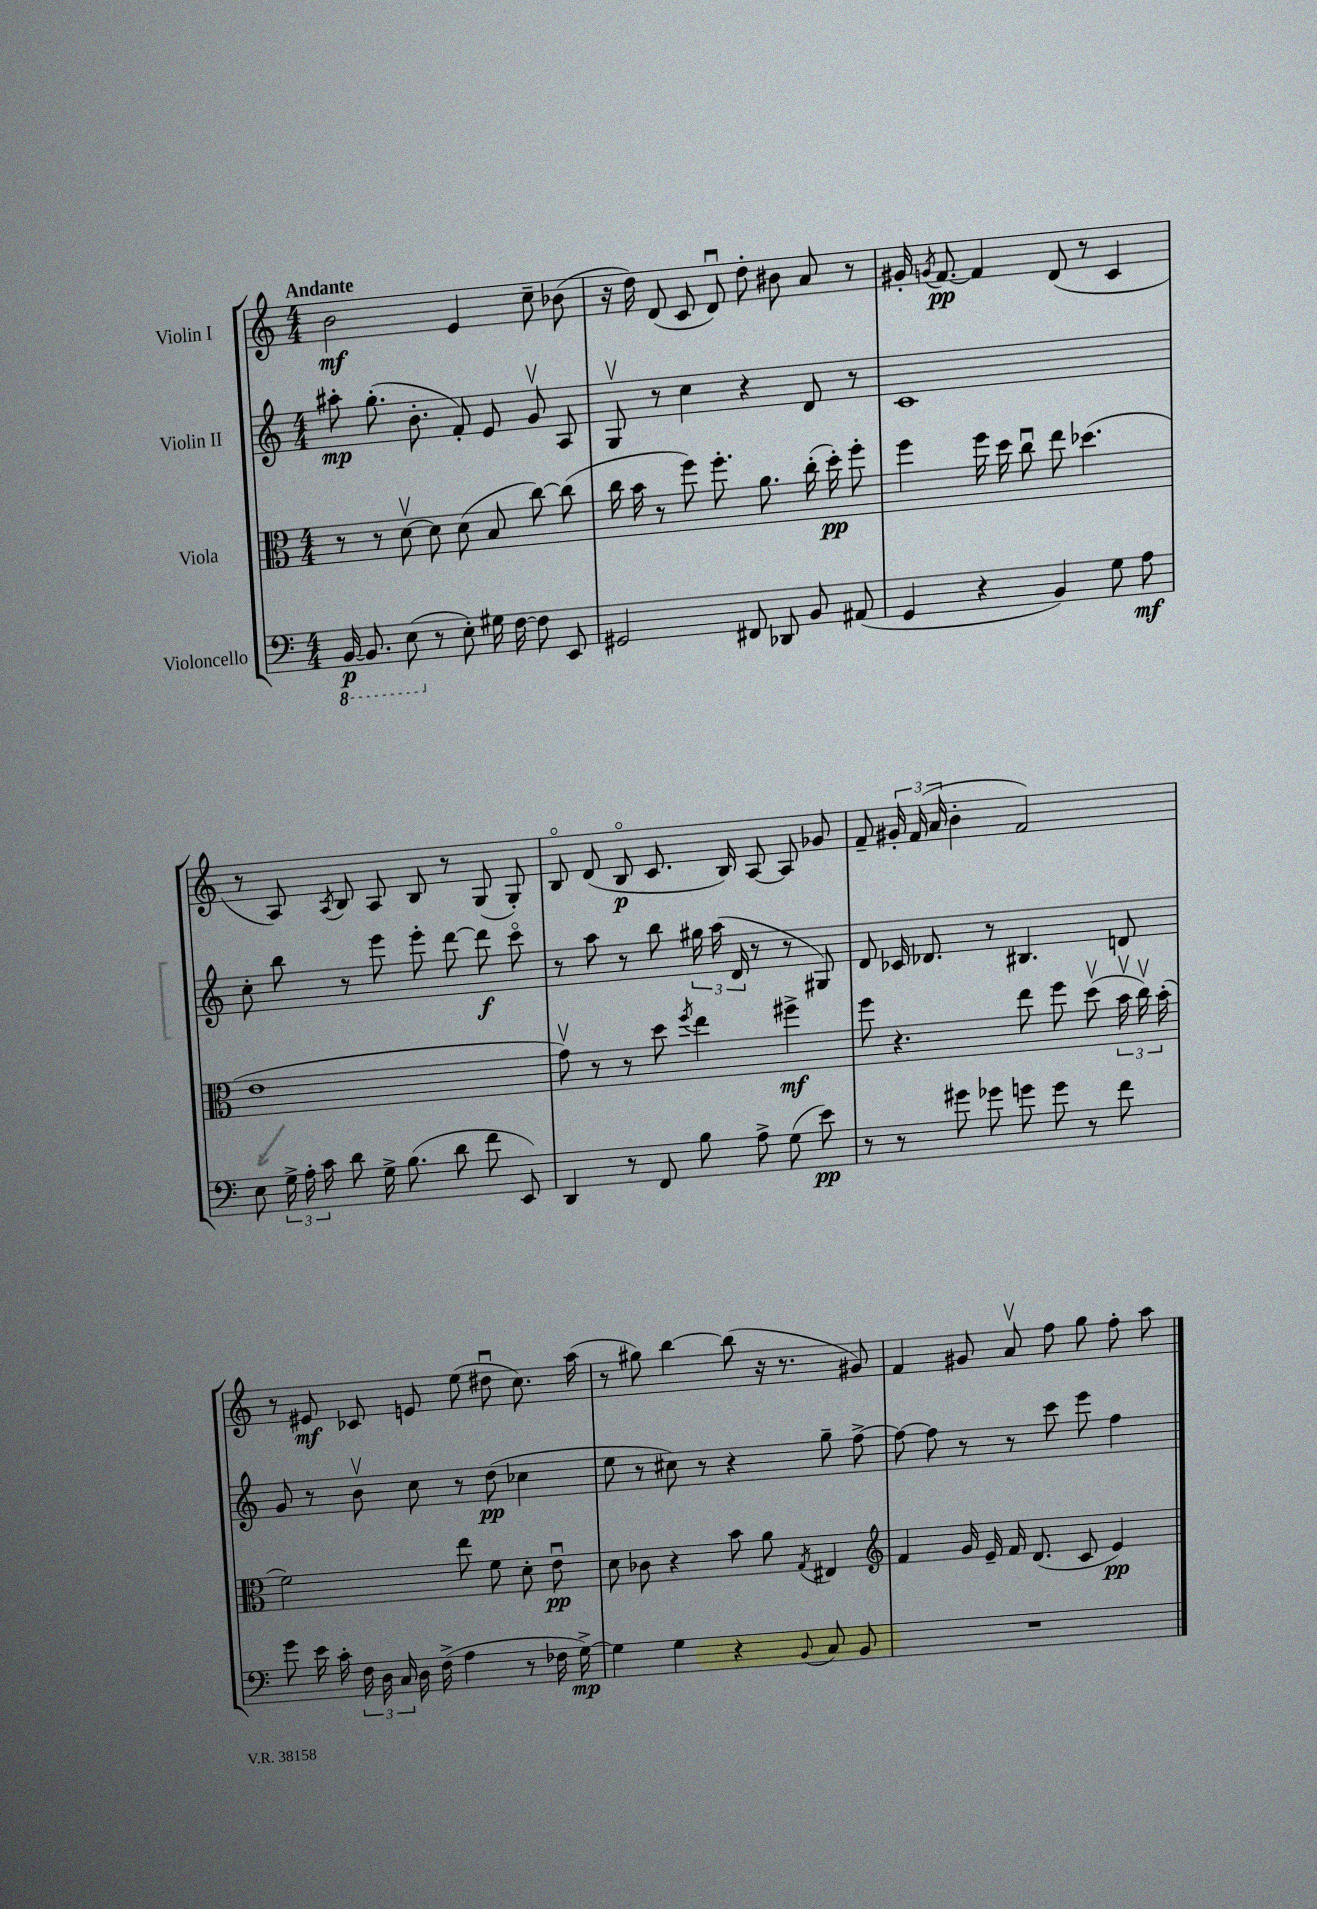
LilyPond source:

<<
\new StaffGroup <<
\new Staff = "s0" \with { instrumentName = "Violin I" } {
    \clef treble \key c \major \numericTimeSignature \time 4/4 \tempo "Andante"
    \autoBeamOff b'2\mf e'4 c''8-- bes'8( |
    r16 d''16) d'8( c'8 d'8\downbow) d''8-. bis'8 a'8 r8 |
    gis'16-. \acciaccatura { g'8 } f'8.~\pp f'4 d'8( r8 c'4 |
    r8 a8) \acciaccatura { a8 } b8 a8 b8 r8 g8( g8-.) |
    b8\flageolet d'8( b8\flageolet\p c'8. b16) a8~ a8 ges'8 |
    f'8-- \tuplet 3/2 { gis'16-. f'16( a'16 } b'4-. f'2) |
    r8 eis'8\mf ces'8 e'8 e''8( dis''8\downbow c''8.) a''16( |
    r8 gis''8) b''4~ b''8( r16 r8. gis'8) |
    f'4 gis'8 a'8\upbow f''8 g''8 f''8-. a''8 \bar "|." |
}
\new Staff = "s1" \with { instrumentName = "Violin II" } {
    \clef treble \key c \major \numericTimeSignature \time 4/4
    \autoBeamOff ais''8-.\mp g''8.-.( b'8.-. f'8-.) e'8 g'8\upbow a8 |
    g8\upbow r8 c''4 r4 d'8 r8 |
    c'1 |
    c''8-. b''8 r8 e'''8 e'''8-. d'''8~ d'''8\f c'''8\flageolet |
    r8 a''8 r8 b''8 \tuplet 3/2 { gis''16 a''16( d'16 } r8 r8 gis8) |
    d'8 ces'16 des'8. r8 bis4. d'8 |
    g'8 r8 b'8\upbow c''8 r8 d''8\pp( ces''4 |
    e''8 r8 cis''8) r8 r4 g''8-- f''8~-> |
    f''8~ f''8 r8 r8 c'''8 e'''8 f''4 \bar "|." |
}
\new Staff = "s2" \with { instrumentName = "Viola" } {
    \clef alto \key c \major \numericTimeSignature \time 4/4
    \autoBeamOff r8 r8 d'8~\upbow d'8 d'8( b8 c''8~) c''8( |
    c''16 b'16 r8 f''8) f''8.-. a'8. c''16-.( d''16-.\pp) f''8-. |
    f''4 f''16 d''16 c''8\downbow e''8 des''4.( |
    e'1 |
    g'8\upbow) r8 r8 d''8 \acciaccatura { f''8 } e''4 fis''4->\mf |
    f''8 r4. e''8 f''8 d''8\upbow( \tuplet 3/2 { b'16\upbow c''16\upbow) b'16-.( } |
    f'2) e''8 f'8 d'8-. e'8\downbow\pp |
    d'8 ces'8 r4 b'8 a'8 \acciaccatura { g8 } eis4 |
    \clef treble f'4 g'16 e'16-- f'16 d'8.( c'8 e'4\pp) \bar "|." |
}
\new Staff = "s3" \with { instrumentName = "Violoncello" } {
    \clef bass \key c \major \numericTimeSignature \time 4/4
    \autoBeamOff \ottava #-1 b,,16~\p b,,8. e,8( \ottava #0 r8 e8-.) gis16 f16~ f8 e,8 |
    gis,2 fis,8 des,8 b,8 ais,8( |
    g,4 r4 b,4) g8 a8\mf |
    e8 \tuplet 3/2 { g16-> a16-. c'16 } d'8 g16-> b8.( d'8 f'8 e,8) |
    d,4 r8 f,8 b8 a8-> g8( e'8\pp) |
    r8 r8 gis'8 ges'8 g'8 g'8 r8 f'8 |
    g'8 e'16 c'16-. \tuplet 3/2 { f16 d16 c16 } d16 f16->( a4 r8 fes16 g16~->\mp) |
    g4 g4 r4 \appoggiatura { b,8 } c8 b,8 |
    R1 \bar "|." |
}
>>
>>
\layout { \context { \Score \remove "Bar_number_engraver" } }
